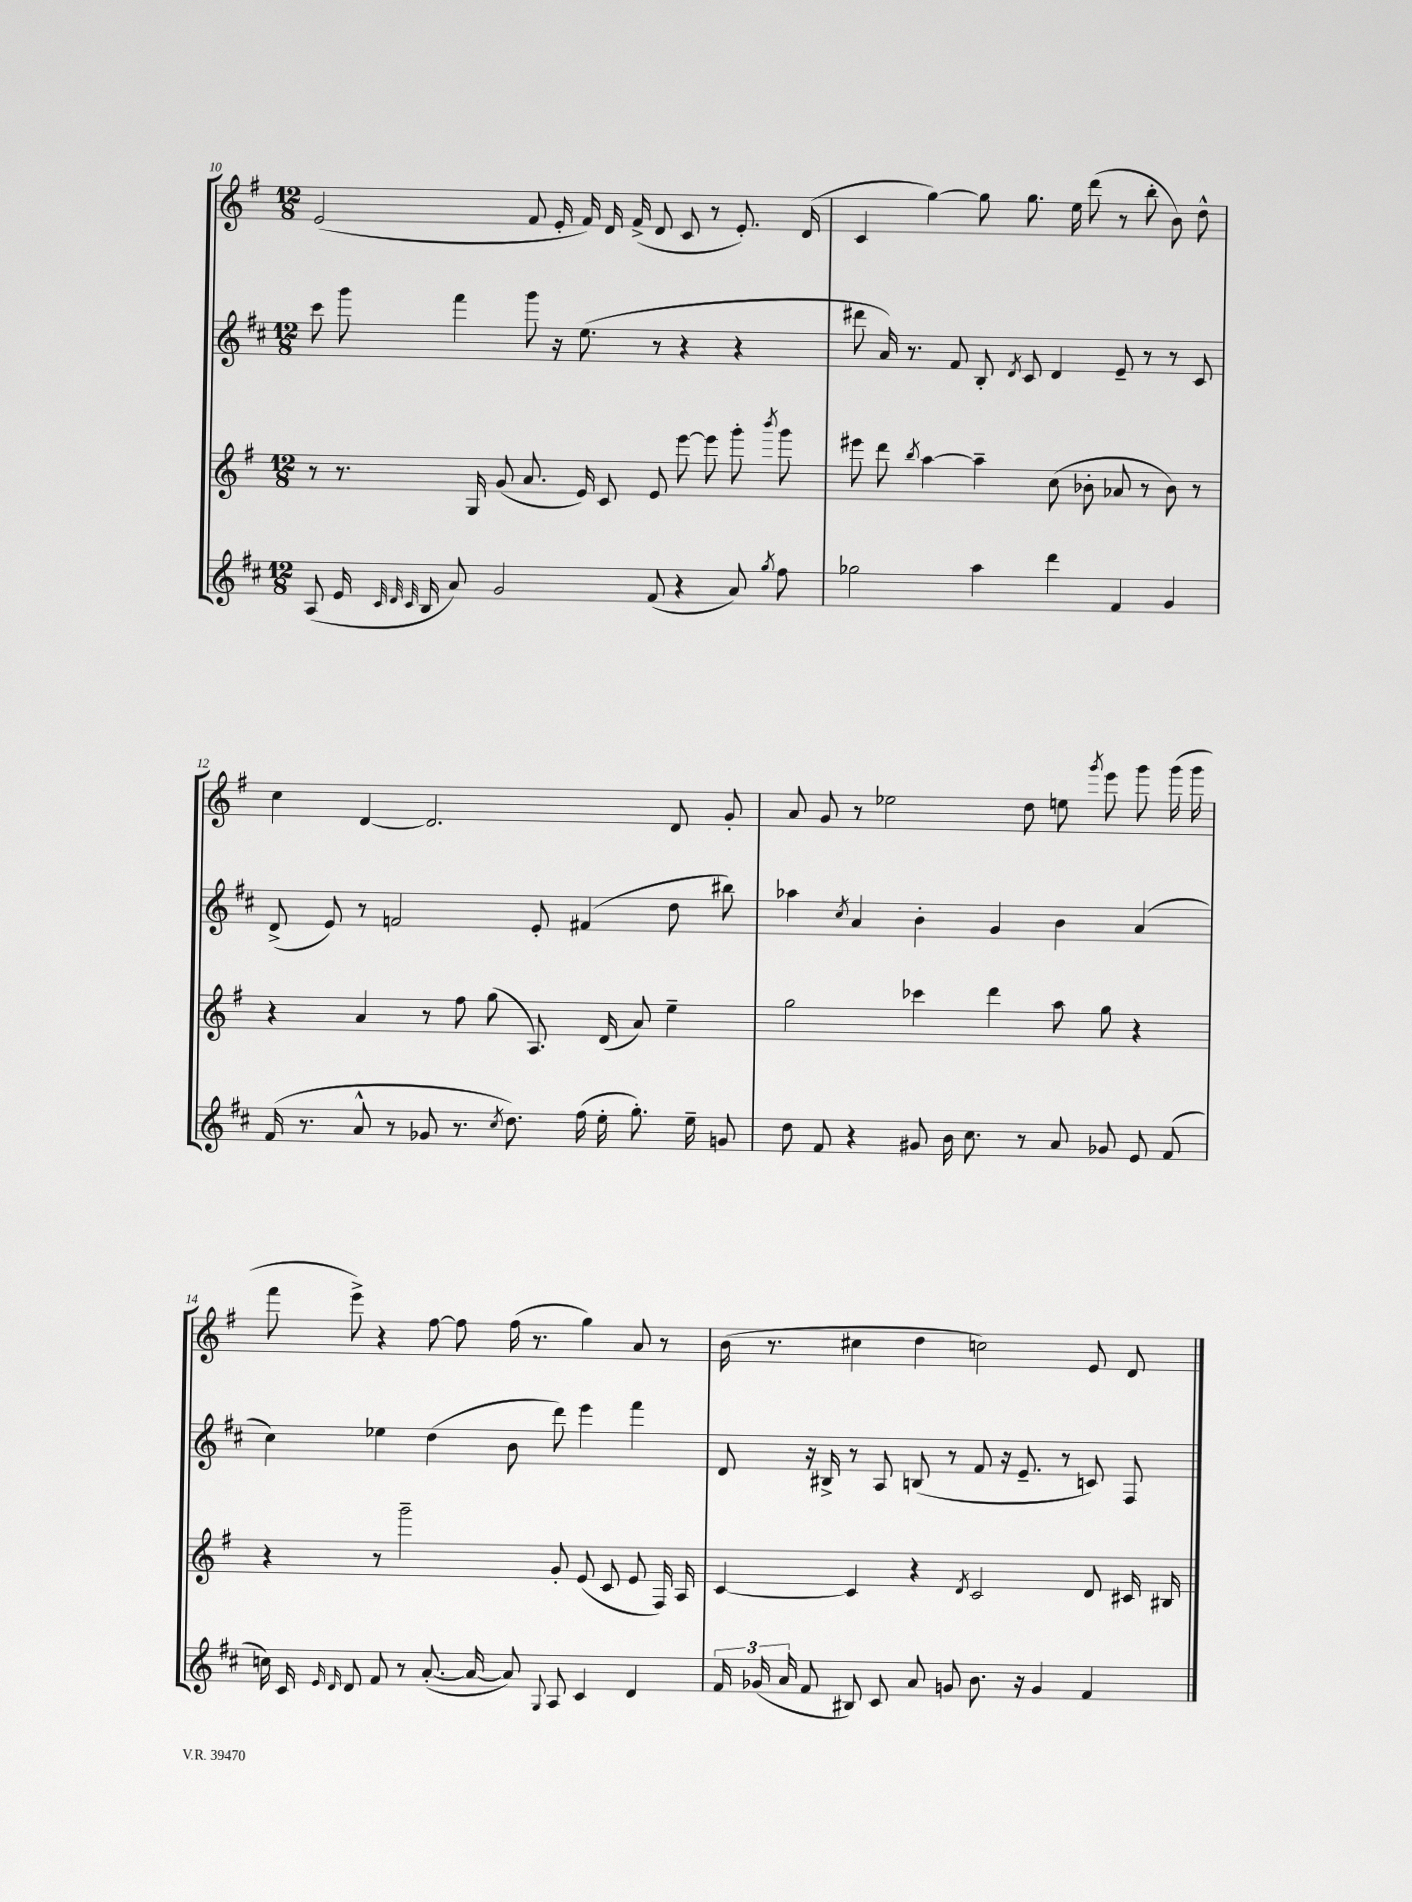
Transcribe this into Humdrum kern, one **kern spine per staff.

**kern	**kern	**kern	**kern
*staff4	*staff3	*staff2	*staff1
*clefG2	*clefG2	*clefG2	*clefG2
*k[f#c#]	*k[f#]	*k[f#c#]	*k[f#]
*M12/8	*M12/8	*M12/8	*M12/8
(8A	8r	8ccc#	(2e
16e	8.r	8ggg	.
32qqc#	.	.	.
32qqd	.	.	.
32qqc#	.	.	.
16B	.	.	.
8a)	.	4fff#	.
.	16G	.	.
2g	(8g	.	.
.	8.a	8ggg	8f#
.	.	16r	16e'
.	16e)	(8.ee	16f#)
.	8c	.	16d
.	.	.	(16f#^
(8f#	8e	8r	8d
4r	[8eee	4r	8c
.	8eee]	.	8r
8a)	8ggg'	4r	8.e')
8qgg	8qbbb	.	.
8ff#	8ggg	.	.
.	.	.	(16d
=	=	=	=
2gg-	8eee#	8ddd#	4c
.	8ddd	16a)	.
.	.	8.r	.
.	8qbb	.	.
.	[4aa	.	[4gg)
.	.	8f#	.
4aa	4aa~]	8B'	8gg]
.	.	8qd	.
.	.	8c#	8.gg
4ddd	(8cc	4d	.
.	.	.	16ee
.	8b-'	.	(8ddd
4f#	8a-	8e~	8r
.	8r	8r	8bb'
4g	8b-)	8r	8b)
.	8r	8c#	8dd^^
=	=	=	=
(16f#	4r	(8d^	4cc
8.r	.	.	.
.	.	8e)	.
8a^^	4a	8r	[4d
8r	.	2f	.
8g-	8r	.	2.d]
8.r	8ff#	.	.
.	(8gg	.	.
8qcc#	.	.	.
8.dd)	.	.	.
.	8.A)	8e'	.
(16ff#	.	(4f#	.
16ee'	(16d	.	.
8.gg')	8a)	.	.
.	4ee~	8dd	8d
16ee~	.	.	.
8g	.	8bb#)	8g'
=	=	=	=
8dd	2gg	4aa-	8a
8f#	.	.	8g
.	.	8qcc#	.
4r	.	4a	8r
.	.	.	2ee-
8g#	4ccc-	4b'	.
16b	.	.	.
8.cc#	.	.	.
.	4ddd	4g	.
8r	.	.	8dd
8a	8aa	4b	8ee
.	.	.	8qggg
8g-	8gg	.	8eee
8e	4r	(4a	8ggg
(8f#	.	.	(16ggg
.	.	.	16ggg
=	=	=	=
16cc)	4r	4cc#)	8fff#
16c#	.	.	.
16qqe	.	.	.
16qqd	.	.	.
8d	.	.	8eee^)
8f#	8r	4ee-	4r
8r	2ggg~	.	.
([8.a'	.	(4dd	[8ff#
.	.	.	8ff#]
16a_	.	.	.
8a])	.	8b	(16ff#
.	.	.	8.r
8qqG	.	.	.
8A	8g'	8ddd)	.
4c#	(8e	4eee	4gg)
.	8c	.	.
4d	8e	4fff#	8a
.	16F#)	.	8r
.	16A	.	.
=	=	=	=
24f#	[4c	8d	(16b
(24g-	.	.	.
.	.	.	8.r
24a	.	.	.
8f#	.	16r	.
.	.	16B#^	.
8B#)	4c]	8r	4cc#
8c#	.	8A	.
8a	4r	(8B	4dd
8g	.	8r	.
.	8qd	.	.
8.b	2c	8f#	2cc)
.	.	16r	.
16r	.	8.e~	.
4g	.	.	.
.	.	8r	.
4f#	8d	8c)	8e
.	16c#	8F#	8d
.	16B#	.	.
==	==	==	==
*-	*-	*-	*-
